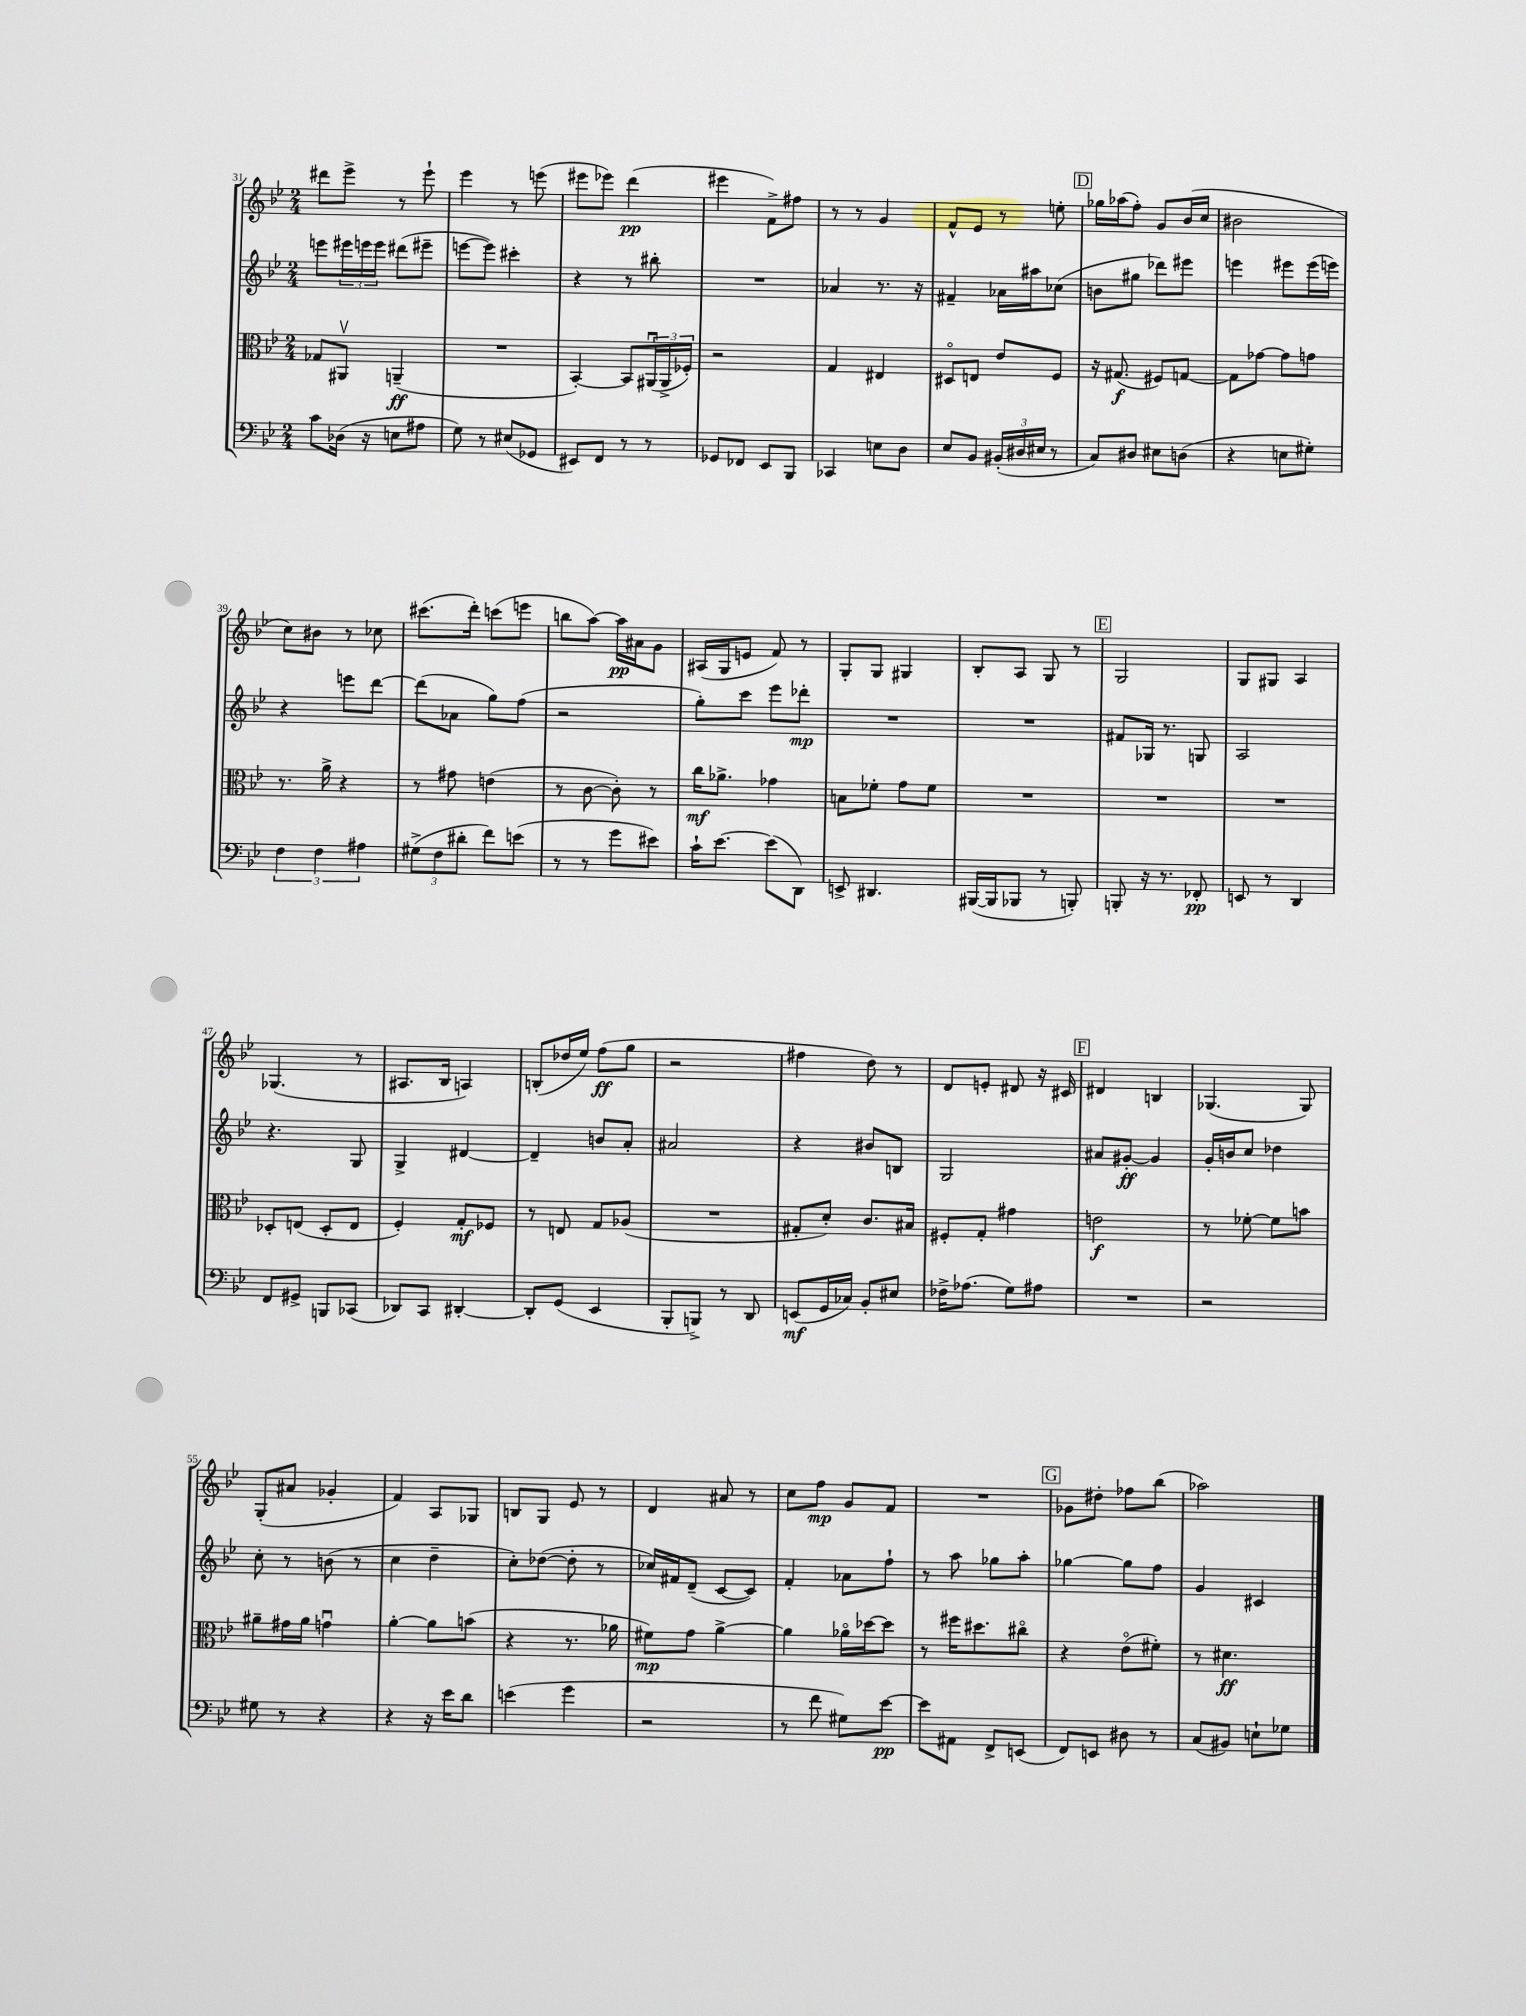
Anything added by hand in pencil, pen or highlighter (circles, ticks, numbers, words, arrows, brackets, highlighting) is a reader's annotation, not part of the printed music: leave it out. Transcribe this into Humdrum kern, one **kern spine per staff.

**kern	**kern	**kern	**kern
*staff4	*staff3	*staff2	*staff1
*clefF4	*clefC3	*clefG2	*clefG2
*k[b-e-]	*k[b-e-]	*k[b-e-]	*k[b-e-]
*M2/4	*M2/4	*M2/4	*M2/4
8c\L	8G-/L	8eee\L	8ddd#\L
(16D-\Jk	8AA#v/J	24eee#\L	8eee-^\J
.	.	24eee\	.
16r	.	.	.
.	.	24eee\JJ	.
8E\L	(4AA~/	(8ddd#\L	8r
8A#\J	.	8eee#~\J	8eee-`\
=	=	=	=
8G\)	2r	[8eee\L	4eee-\
8r	.	8eee\]J)	.
(8E#/L	.	4ccc#'\	8r
8GG-/J	.	.	(8eee\
=	=	=	=
8EE#/L)	[4BB-'/)	4r	8eee#\L
8FF/J	.	.	8eee-\J)
8r	8BB-/]L	8r	(4ddd\
8r	(24AA#u/L	8bb#'\	.
.	24AA#^/	.	.
.	24F-'/JJ)	.	.
=	=	=	=
8GG-/L	2r	2r	4eee#\
8FF-/J	.	.	.
8EE-/L	.	.	8f^\L)
8BBB-/J	.	.	8ff#\J
=	=	=	=
4CC-/	4G/	4a-/	8r
.	.	.	8r
8E\L	4E#/	8.r	4g/
8D\J	.	.	.
.	.	16r	.
=	=	=	=
8E-/L	8D#o/L	4f#~/	8f^^/L
8BB-/J	8E/J	.	8e-/J
(24BB#'/LL	8e-/L	16a-\LL	8r
24D#/	.	.	.
.	.	16aa#\J	.
24E#/JJ	.	.	.
8r	8F/J	(8cc-\J	8ee'\
=	=	=	=
8C/L)	16r	8b\L	16gg-\LL
.	(8.G#/	.	(16aa-\J
8D#/J	.	8gg#\J	8ff'\J)
8E#\L	8F#/L)	8ddd-\L)	8g/L
(8D\J	[8G/J	8eee#\J	(16b-/L
.	.	.	16cc/JJ
=	=	=	=
4r	8G\]L	4eee\	2b#\
.	[8g-\J	.	.
8E\L	8g-\]L	8eee#\L	.
8G#'\J)	8g\J	(16eee#\L	.
.	.	16eee\JJ)	.
=	=	=	=
6F\	8.r	4r	8cc\L)
.	.	.	8b#\J
6F\	.	.	.
.	16a^\	.	.
.	4r	8eee\L	8r
6A#\	.	.	.
.	.	[8ddd\J	8cc-\
=	=	=	=
(12G#^\L	8r	(8ddd\]L	(8.ccc#\L
12F\	.	.	.
.	8g#\	8a-\J	.
12d#'\J	.	.	.
.	.	.	16ddd'\Jk)
8f\L)	(4e\	8gg\L)	(8ccc\L
(8e\J	.	(8ff\J	8eee\J
=	=	=	=
8r	8r	2r	8bb\L
8r	[8c\	.	[8aa\J)
8g\L	8c'\])	.	16aa\]LL
.	.	.	16a#\J
8e#\J)	8r	.	8g\J
=	=	=	=
16c`\LK	16cc\LK	8gg'\L)	(16A#/LL
[8.e-\J	8.a-^\J	.	16G/J
.	.	8ccc\J	8e/J
(8e-\]L	4g-\	8eee-\L	8f/)
8DD\J)	.	8ddd-'\J	8r
=	=	=	=
8EE^/	8B\L	2r	8G'/L
4.DD#/	8f-'\J	.	8G/J
.	8g\L	.	4G#/
.	8f-\J	.	.
=	=	=	=
([16BBB#/LL	2r	2r	8B-'/L
16BBB#/]J	.	.	.
8BBB-/J	.	.	8A/J
8r	.	.	8G/
8BBB'/)	.	.	8r
=	=	=	=
8BBB'/	2r	8f#/L	2G/
16r	.	16G-/Jk	.
8.r	.	8.r	.
8FF-'/	.	8G/	.
=	=	=	=
8EE/	2r	2A/	8G/L
8r	.	.	8G#/J
4DD/	.	.	4A/
=	=	=	=
8FF/L	8D-'/L	4.r	(4.G-/
8GG#^/J	(8E/J	.	.
8BBB/L	8D-'/L	.	.
(8CC-/J	8E/J	8G/	8r
=	=	=	=
8DD-/L)	4F'/)	4G^/	8.A#/L
8CC/J	.	.	.
.	.	.	16B-/Jk
[4DD#'/	8G'/L	[4d#/	4A/)
.	8F-/J	.	.
=	=	=	=
8DD#'/]L	8r	4d#~/]	(8B'/L
(8GG/J	8E/	.	16dd-/L
.	.	.	16ee-/JJ)
4EE-/	8G/L	8b/L	(8ff\L
.	(8A-/J	8a'/J	8gg\J
=	=	=	=
8BBB-'/L	2r	2a#/	2r
8BBB^/J)	.	.	.
8r	.	.	.
8DD/	.	.	.
=	=	=	=
(8EE/L	8G#'/L	4r	4ff#\
16GG/L	8d'/J)	.	.
16C-/JJ)	.	.	.
8BB-'/L	8.c/L	8b#/L	8dd\)
8E#/J	.	8B/J	8r
.	16B#/Jk	.	.
=	=	=	=
16F-^\LK	8F#'/L	2G/	8d/L
(8.A-\J	.	.	.
.	8G'/J	.	8e'/J
8G\L)	4g#\	.	8d#/
8A#\J	.	.	16r
.	.	.	16c#/
=	=	=	=
2r	2e\	8a#/L	4d#/
.	.	[8g#'/J	.
.	.	4g#/]	4B/
=	=	=	=
2r	8r	16g'/LL	(4.G-/
.	.	16b/J	.
.	[8f-'\	8cc/J	.
.	8f-\]L	4dd-\	.
.	8b\J	.	8G-/)
=	=	=	=
8G#\	8a#~\L	8cc'\	(8G'/L
8r	16g#\L	8r	8a#/J
.	16a#\JJ	.	.
4r	4gu\	(8b\	4g-'/
.	.	8r	.
=	=	=	=
4r	[4a'\	4cc\	4f/)
16r	8a\]L	4dd~\	8A/L
16e-\LK	.	.	.
8d\J	(8b\J	.	8G-/J
=	=	=	=
(4e\	4r	8cc'\L)	8B/L
.	.	([8dd-\J	8G/J
4g\	8.r	8dd-'\]	8e-/
.	.	8r	8r
.	16a-\	.	.
=	=	=	=
2r	8f#\L)	16cc-/LL)	4d/
.	.	16f#/J	.
.	8g\J	(8d~/J	.
.	[4a^\	[8c/L	8a#/
.	.	8c/]J)	8r
=	=	=	=
8r	4a\]	4f'/	8cc\L
8f\	.	.	8ff\J
8G#\L)	16a-o\LL	8a-\L	8g/L
.	[16dd-\J	.	.
[8e-\J	8dd-\]J	8ff`\J	8f/J
=	=	=	=
8e-\]L	8r	8r	2r
8AA#\J	16ff#\LK	8aa\	.
.	8.dd#\	.	.
8FF^/L	.	8gg-\L	.
(8EE/J	8cc#o\J	8aa'\J	.
=	=	=	=
8FF/L)	4r	[4gg-\	8g-\L
8EE/J	.	.	8dd#'\J
8D#\	(8e-o\L	8gg-\]L	8ff-\L
8r	8f#'\J)	8ff\J	(8bb-\J
=	=	=	=
(8C/L	8r	4g/	2aa-\)
8BB#/J)	4.d#\	.	.
8E`\L	.	4c#/	.
8G-\J	.	.	.
==	==	==	==
*-	*-	*-	*-
